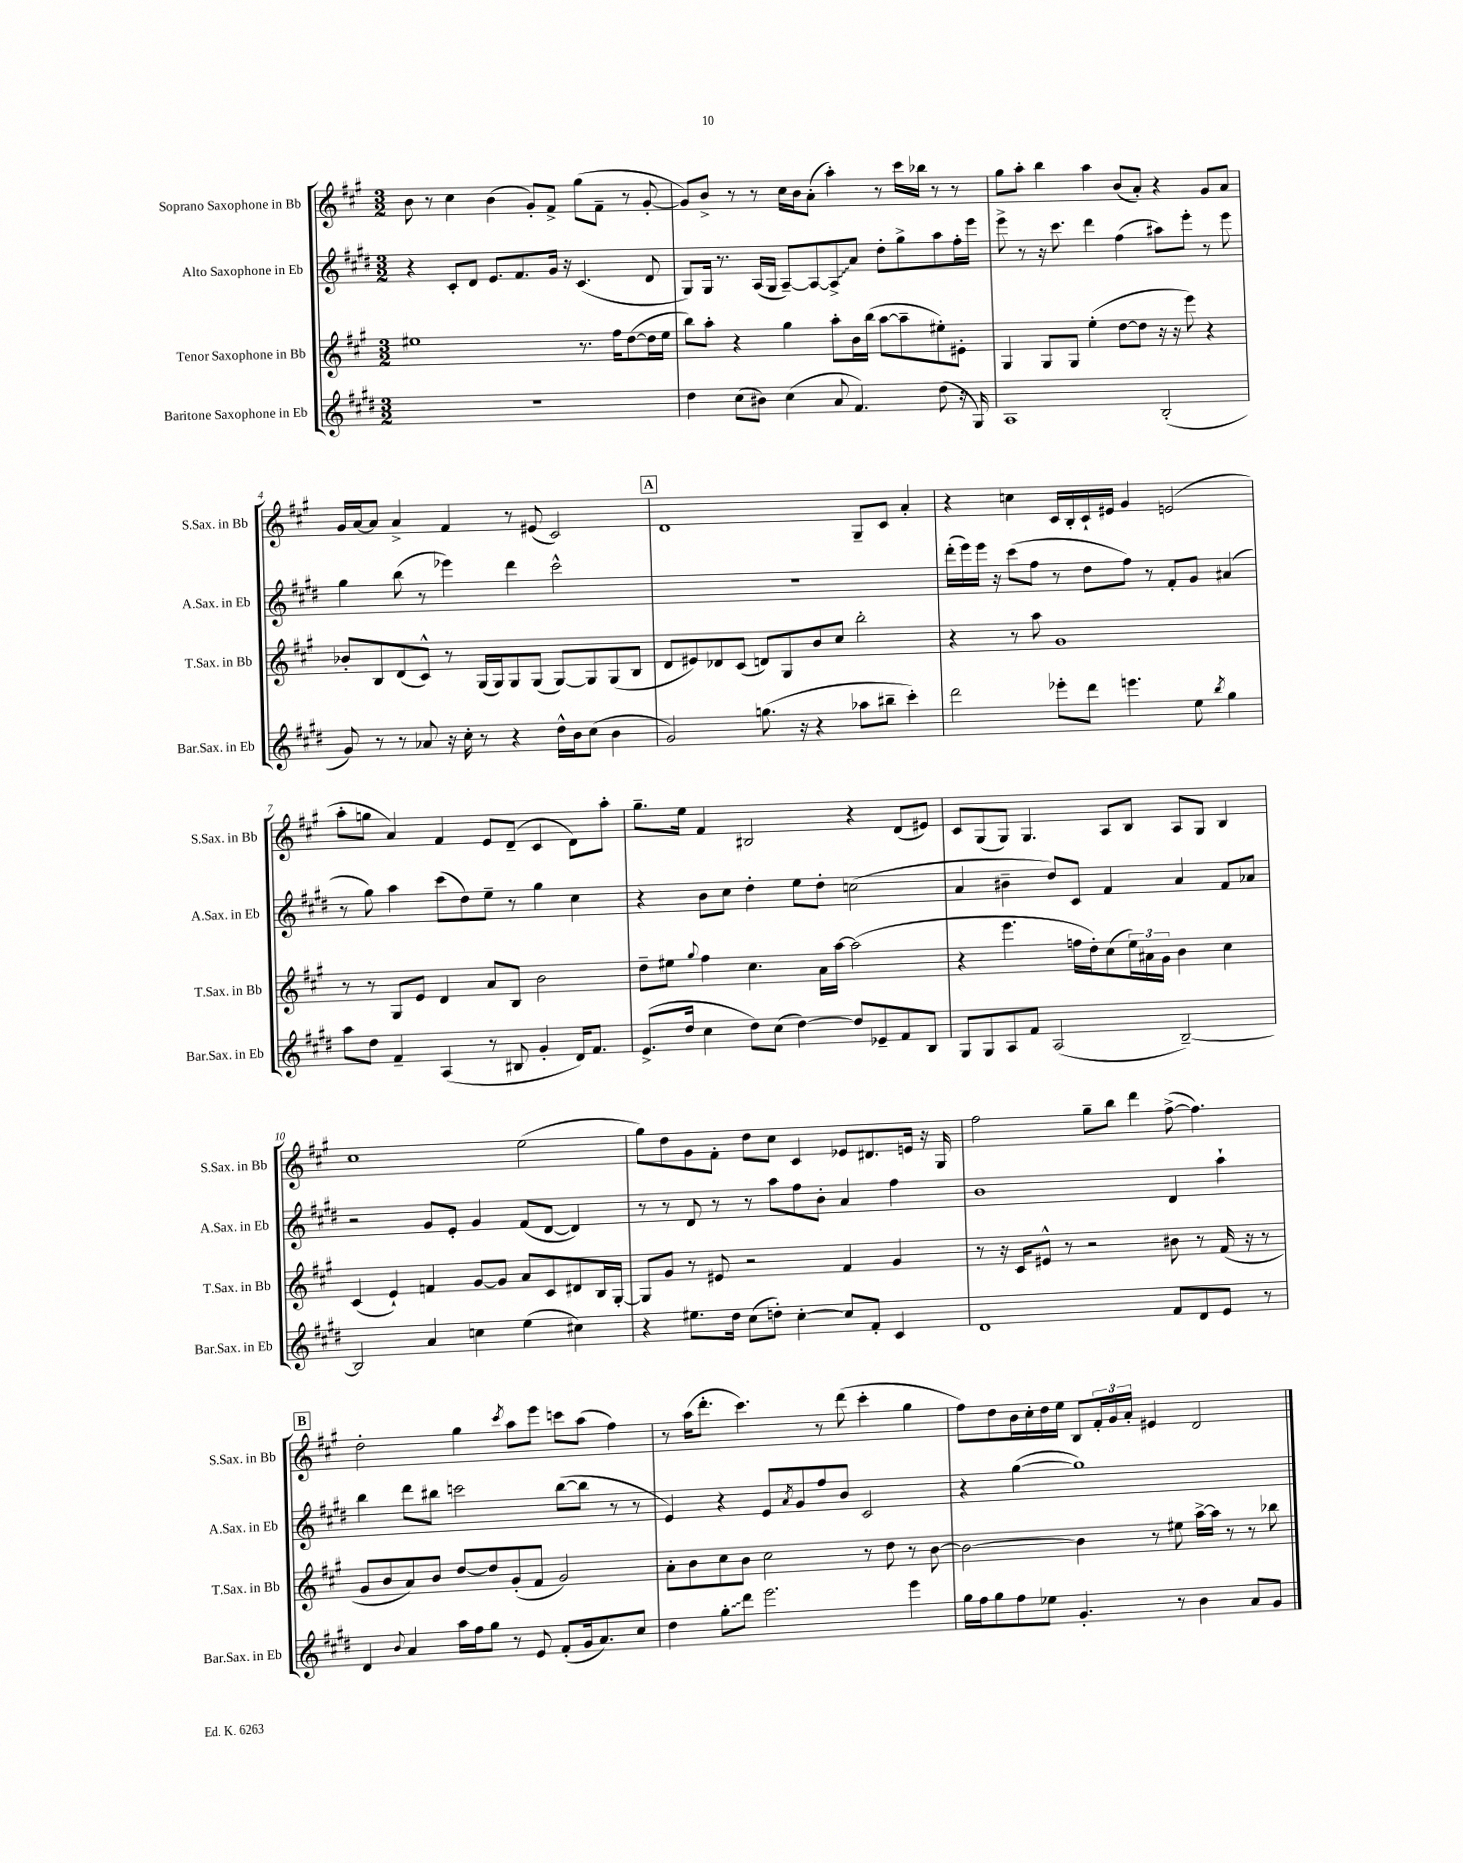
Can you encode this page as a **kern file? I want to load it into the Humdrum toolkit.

**kern	**kern	**kern	**kern
*staff4	*staff3	*staff2	*staff1
*clefG2	*clefG2	*clefG2	*clefG2
*k[f#c#g#d#]	*k[f#c#g#]	*k[f#c#g#d#]	*k[f#c#g#]
*M3/2	*M3/2	*M3/2	*M3/2
1.r	1ee#	4r	8b
.	.	.	8r
.	.	8c#'	4cc#
.	.	8d#	.
.	.	8.e	(4b
.	.	8.f#	.
.	.	.	8g#')
.	.	16g#	8f#^
.	.	16r	.
.	8.r	(4.c#	(8gg#
.	.	.	8f#~
.	16ff#	.	.
.	([8dd	.	8r
.	16dd]	8d#	[8g#'
.	16ee#	.	.
=	=	=	=
4dd#	8bb)	8G#)	8g#])
.	8aa'	16G#	8b^
.	.	8.r	.
(8cc#	4r	.	8r
8b#)	.	(16A	8r
.	.	16G#	.
(4cc#	4gg#	[8A~)	16cc#
.	.	.	16b
.	.	8A_	(8a'
8a	8aa'	8A^]	4aa')
4.f#)	16b	8a	.
.	(16bb	.	.
.	[8aa	8dd#'	8r
.	8aa~]	8gg#^	16ccc#
.	.	.	16bb-
(8dd#	8ee#')	8aa	8r
16r	8e#'	16ff#'	8r
16G#)	.	16eee	.
=	=	=	=
1A	4G#	8eee^	8gg#
.	.	8r	8aa'
.	8G#	16r	4bb
.	.	8.ccc#	.
.	8G#	.	.
.	(4ee'	4ddd#	4aa
.	[8dd	(4ff#	(8b
.	8dd]	.	8a')
(2B'	16r	8aa#)	4r
.	16r	.	.
.	8eee)	8eee'	.
.	4r	8r	8g#
.	.	8eee	8a
=	=	=	=
8g#)	8b-'	4gg#	16g#
.	.	.	[16a
8r	8B	.	8a]
8r	(8d	(8bb	4a^
8a-	8c#^^)	8r	.
16r	8r	4eee-)	4f#
16cc#'	.	.	.
8r	(16G#	.	.
.	16G#)	.	.
4r	8G#	4ddd#	8r
.	(8G#	.	(8e#
16dd#^^	[8G#)	2ccc#^^	2c#)
16b	.	.	.
(8cc#	8G#]	.	.
4b	(8G#	.	.
.	8B	.	.
=	=	=	=
2g#)	8d	1.r	1d
.	8e#)	.	.
.	8d-	.	.
.	(8c#	.	.
(8.gg	8d)	.	.
.	8G#	.	.
16r	.	.	.
4r	8b	.	.
.	8cc#	.	.
8aa-	2bb'	.	8G#~
8bb#~	.	.	8c#
4ccc#')	.	.	4a'
=	=	=	=
2ddd#	4r	(16ddd#'	4r
.	.	16eee)	.
.	.	16eee	.
.	.	16r	.
.	8r	(8ccc#	4cc
.	8aa	8ff#	.
8eee-'	1g#	8r	16c#
.	.	.	16B'
8ddd#	.	8dd#	16c#`
.	.	.	16e#
4.eee	.	8ff#)	4g#
.	.	8r	.
.	.	8f#'	(2e
8ee	.	8g#	.
8qbb	.	.	.
4gg#	.	(4a#	.
=	=	=	=
8aa	8r	8r	8aa'
8dd#	8r	8gg#)	8gg
4f#~	8G#	4aa	4a)
.	8e	.	.
(4A	4d	(8ccc#	4f#
.	.	8dd#)	.
8r	8a	8ee~	8e
8B#	8B	8r	(8d~
4g#'	2b	4gg#	4c#
16d#)	.	4cc#	8d)
8.f#	.	.	.
.	.	.	8aa'
=	=	=	=
(8.e^	8dd~	4r	8.gg#~
.	8ee#	.	.
16dd#	.	.	16ee
.	8qqgg#	.	.
4cc#	4ff#	8b	4f#
.	.	8cc#	.
8dd#)	4.cc#	4dd#'	2B#
(8cc#	.	.	.
[4dd#)	.	8ee	.
.	16a	8dd#'	.
.	[16aa	.	.
8dd#]	(2aa]	(2cc	4r
8e-~	.	.	.
8f#	.	.	(8d
8B	.	.	8e#)
=	=	=	=
8G#	4r	4a	8c#
8G#	.	.	(8G#
8A	4.eee	4b#~	8G#)
8f#	.	.	4.G#
(2A	.	8dd#)	.
.	16ff	8c#	.
.	16dd')	.	.
.	(8cc#	4f#	8A
.	24ee)	.	8B
.	24a#	.	.
.	24g#	.	.
[2B~)	4b	4a	8A
.	.	.	8G#
.	4cc#	8f#	4B
.	.	8a-	.
=	=	=	=
2B]	(4c#	2r	1cc#
.	4e`)	.	.
4a	4f	8g#	.
.	.	8e'	.
4cc	[8g#	4g#	.
.	8g#]	.	.
(4ee	8a	(8f#	(2ee
.	8c#	[8d#	.
4cc#)	8d#	4d#])	.
.	16B	.	.
.	[16G#'	.	.
=	=	=	=
4r	8G#]	8r	8gg#)
.	8g#	8r	8dd
8.ee#	8r	8d#	8g#
.	8e#	8r	8f#'
16dd#	.	.	.
(8cc#	2r	8r	8dd
8dd')	.	8aa	8cc#
[4cc#'	.	8ff#	4c#
.	.	8b'	.
8cc#]	4f#	4a	8e-
8f#'	.	.	8.d#
4c#	4g#	4ff#	.
.	.	.	16e
.	.	.	16r
.	.	.	16G#
=	=	=	=
1d#	8r	1b	2ff#
.	16r	.	.
.	16c#	.	.
.	8e#^^	.	.
.	8r	.	.
.	2r	.	8gg#~
.	.	.	8bb
.	.	.	4ddd
8f#	8b#	4d#	([8ff#^
8d#	8r	.	4.ff#])
8e	(16f#	4aa`	.
.	16r	.	.
8r	8r	.	.
=	=	=	=
4d#	8g#	4bb	2dd'
.	8b	.	.
8qqb	.	.	.
4a	8a)	8ddd#	.
.	8b	8bb#	.
16aa	[8dd	2ccc	4gg#
16ff#	.	.	.
8gg#	8dd]	.	.
.	.	.	8qccc#
8r	(8g#'	.	8aa
8e	8f#	.	8eee
(8f#'	2g#)	([8bb#	8ccc
16g#	.	8bb#]	(8aa
8.a)	.	.	.
.	.	8r	4ff#)
8cc#	.	8r	.
=	=	=	=
4dd#	8a'	4e)	8r
.	8b	.	(16aa
.	.	.	8.ddd'
8gg#'	8cc#	4r	.
8ddd#	8b	.	4.ccc#)
2.eee	2cc#	8e	.
.	.	8qa	.
.	.	8g#	.
.	.	8ff#	8r
.	.	8b	(8ddd
.	8r	2c#	4ccc#'
.	8dd	.	.
4eee	8r	.	4gg#
.	[8b	.	.
=	=	=	=
16gg#	2b_	4r	8ff#)
16ff#	.	.	.
8gg#	.	.	8dd
8ff#	.	([4gg#	16b
.	.	.	16cc#'
8ee-	.	.	16dd
.	.	.	16ee
4.g#'	4b]	1gg#])	8B
.	.	.	24f#'
.	.	.	24g#
.	.	.	24a'
.	8r	.	4e#
8r	8ee#	.	.
4b	[16aa^	.	2d
.	16aa]	.	.
.	8r	.	.
8a	8r	.	.
8g#	8bb-	.	.
==	==	==	==
*-	*-	*-	*-
